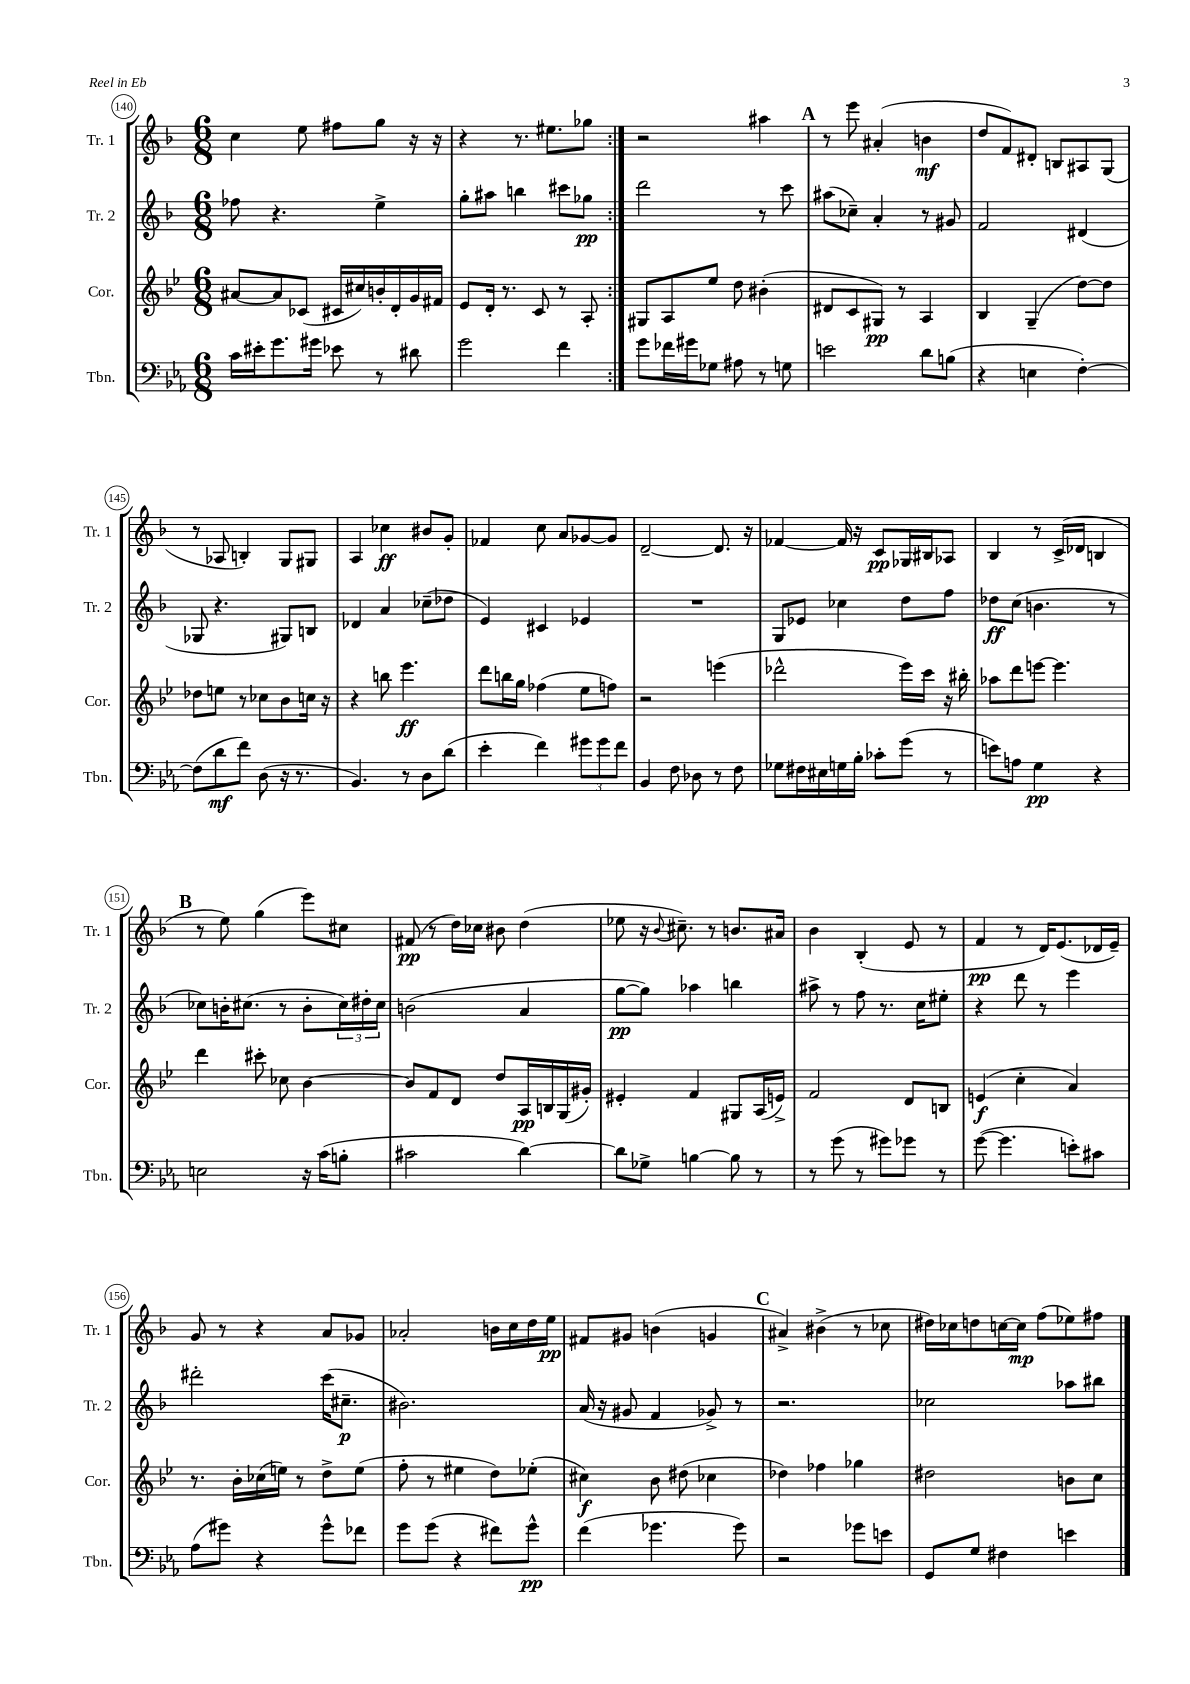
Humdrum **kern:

**kern	**kern	**kern	**kern
*staff4	*staff3	*staff2	*staff1
*clefF4	*clefG2	*clefG2	*clefG2
*k[b-e-a-]	*k[b-e-]	*k[b-]	*k[b-]
*M6/8	*M6/8	*M6/8	*M6/8
16c	[8a#	8ff-	4cc
16e#'	.	.	.
8.g	8a#]	4.r	.
.	(8c-	.	8ee
16g#	.	.	.
8e-	16c#	.	8ff#
.	16cc#)	.	.
8r	16b'	4ee^	8gg
.	16d'	.	.
8d#	16g	.	16r
.	16f#	.	16r
=	=	=	=
2g	8e-	8gg'	4r
.	16d'	8aa#	.
.	8.r	.	.
.	.	4bb	8.r
.	8c	.	.
.	.	.	8.ee#
4f	8r	8ccc#	.
.	8A'	8gg-	8gg-
=:|!	=:|!	=:|!	=:|!
8g	8G#	2ddd	2r
16f-	8A	.	.
16g#	.	.	.
8G-	8ee-	.	.
8A#	8dd	.	.
8r	(4b#'	8r	4aa#
8G	.	8ccc	.
=	=	=	=
2e	8d#	(8aa#	8r
.	8c	8cc-~)	8eee
.	8G#)	4a'	(4a#'
.	8r	.	.
8d	4A	8r	4b
(8B	.	8g#	.
=	=	=	=
4r	4B-	2f	8dd
.	.	.	8f)
4E	(4G~	.	8d#'
.	.	.	8B
[4F')	[8dd)	(4d#	8A#
.	8dd]	.	(8G
=	=	=	=
(8F]	8dd-	8G-	8r
8d	8ee	4.r	8A-
8f)	8r	.	4B')
(8D	8cc-	.	.
16r	8b-	8G#)	8G
8.r	.	.	.
.	16cc	8B	8G#
.	16r	.	.
=	=	=	=
4.BB-)	4r	4d-	4A
.	8bb	4a	4cc-
8r	4.eee-	.	.
8D	.	(8cc-~	8b#
(8d	.	8dd-	8g'
=	=	=	=
4e-'	8ddd	4e)	4f-
.	16bb	.	.
.	16gg	.	.
4f)	(4ff-	4c#	8cc
.	.	.	8a
12g#	8ee-	4e-	[8g-
12g#	.	.	.
.	8ff)	.	8g-]
12f	.	.	.
=	=	=	=
4BB-	2r	2.r	[2d~
8F	.	.	.
8D-	.	.	.
8r	(4eee	.	8.d]
8F	.	.	.
.	.	.	16r
=	=	=	=
8G-	2ddd-^^	8G	[4f-
16F#	.	8e-	.
16E#	.	.	.
16G	.	4cc-	16f-]
16B-'	.	.	16r
8c-'	.	.	8c
(8g	16eee-)	8dd	16G-
.	16ccc	.	16B#
8r	16r	8ff	8A-
.	16bb#'	.	.
=	=	=	=
8e)	8aa-	8dd-	4B-
8A	8ddd	(8cc	.
4G	[8eee	4.b	8r
.	4.eee]	.	(16c^
.	.	.	16d-
4r	.	.	4B
.	.	8r	.
=	=	=	=
2E	4ddd	8cc-)	8r
.	.	16b'	8ee)
.	.	(8.cc#	.
.	8ccc#'	.	(4gg
.	8cc-	8r	.
16r	[4b-	8b'	8eee)
(16c	.	.	.
8B'	.	24cc#)	8cc#
.	.	24dd#'	.
.	.	24cc#	.
=	=	=	=
2c#	8b-]	(2b	(8f#
.	8f	.	8r
.	8d	.	16dd)
.	.	.	16cc-
.	8dd	.	8b#
[4d)	16A	4a	(4dd
.	16B	.	.
.	(16G	.	.
.	16g#')	.	.
=	=	=	=
8d]	4e#'	[8gg	8ee-
8G-^	.	8gg])	16r
.	.	.	8qqb-
.	.	.	8.cc#~)
[4B	4f	4aa-	.
.	.	.	8r
8B]	8G#	4bb	8.b
8r	(16A	.	.
.	16e^)	.	16a#
=	=	=	=
8r	2f	8aa#^	4b-
(8g	.	8r	.
8r	.	8ff	(4B-'
8g#)	.	8.r	.
8g-	8d	.	8e
.	.	16cc	.
8r	8B	8ee#'	8r
=	=	=	=
([8g	(4e	4r	4f
4.g]	.	.	.
.	4cc'	8ddd	8r
.	.	8r	16d)
.	.	.	(8.e
8e')	4a)	4eee	.
8c#	.	.	16d-
.	.	.	16e~)
=	=	=	=
(8A-	8.r	2ddd#'	8g
8g#)	.	.	8r
.	16b-'	.	.
4r	(16cc-	.	4r
.	16ee)	.	.
.	8r	.	.
8g#^^	8dd^	(16ccc	8a
.	.	8.cc#~	.
8f-	(8ee	.	8g-
=	=	=	=
8g	8ff'	2.b#)	2a-'
(8g	8r	.	.
4r	4ee#	.	.
8f#)	8dd)	.	16b
.	.	.	16cc
8g^^	(8ee-'	.	16dd
.	.	.	16ee
=	=	=	=
(4f	4cc#)	(16a	8f#
.	.	16r	.
.	.	8g#	8g#
4.g-	8b-	4f	(4b
.	(8dd#	.	.
.	4cc-	8g-^)	4g
8g-)	.	8r	.
=	=	=	=
2r	4dd-)	2.r	4a#^)
.	4ff-	.	(4b#^
8g-	4gg-	.	8r
8e	.	.	8cc-
=	=	=	=
8GG	2dd#	2cc-	16dd#)
.	.	.	16cc-
8G	.	.	8dd
4F#	.	.	[16cc
.	.	.	16cc]
.	.	.	(8ff
4e	8b	8aa-	8ee-)
.	8cc	8bb#	8ff#
==	==	==	==
*-	*-	*-	*-
